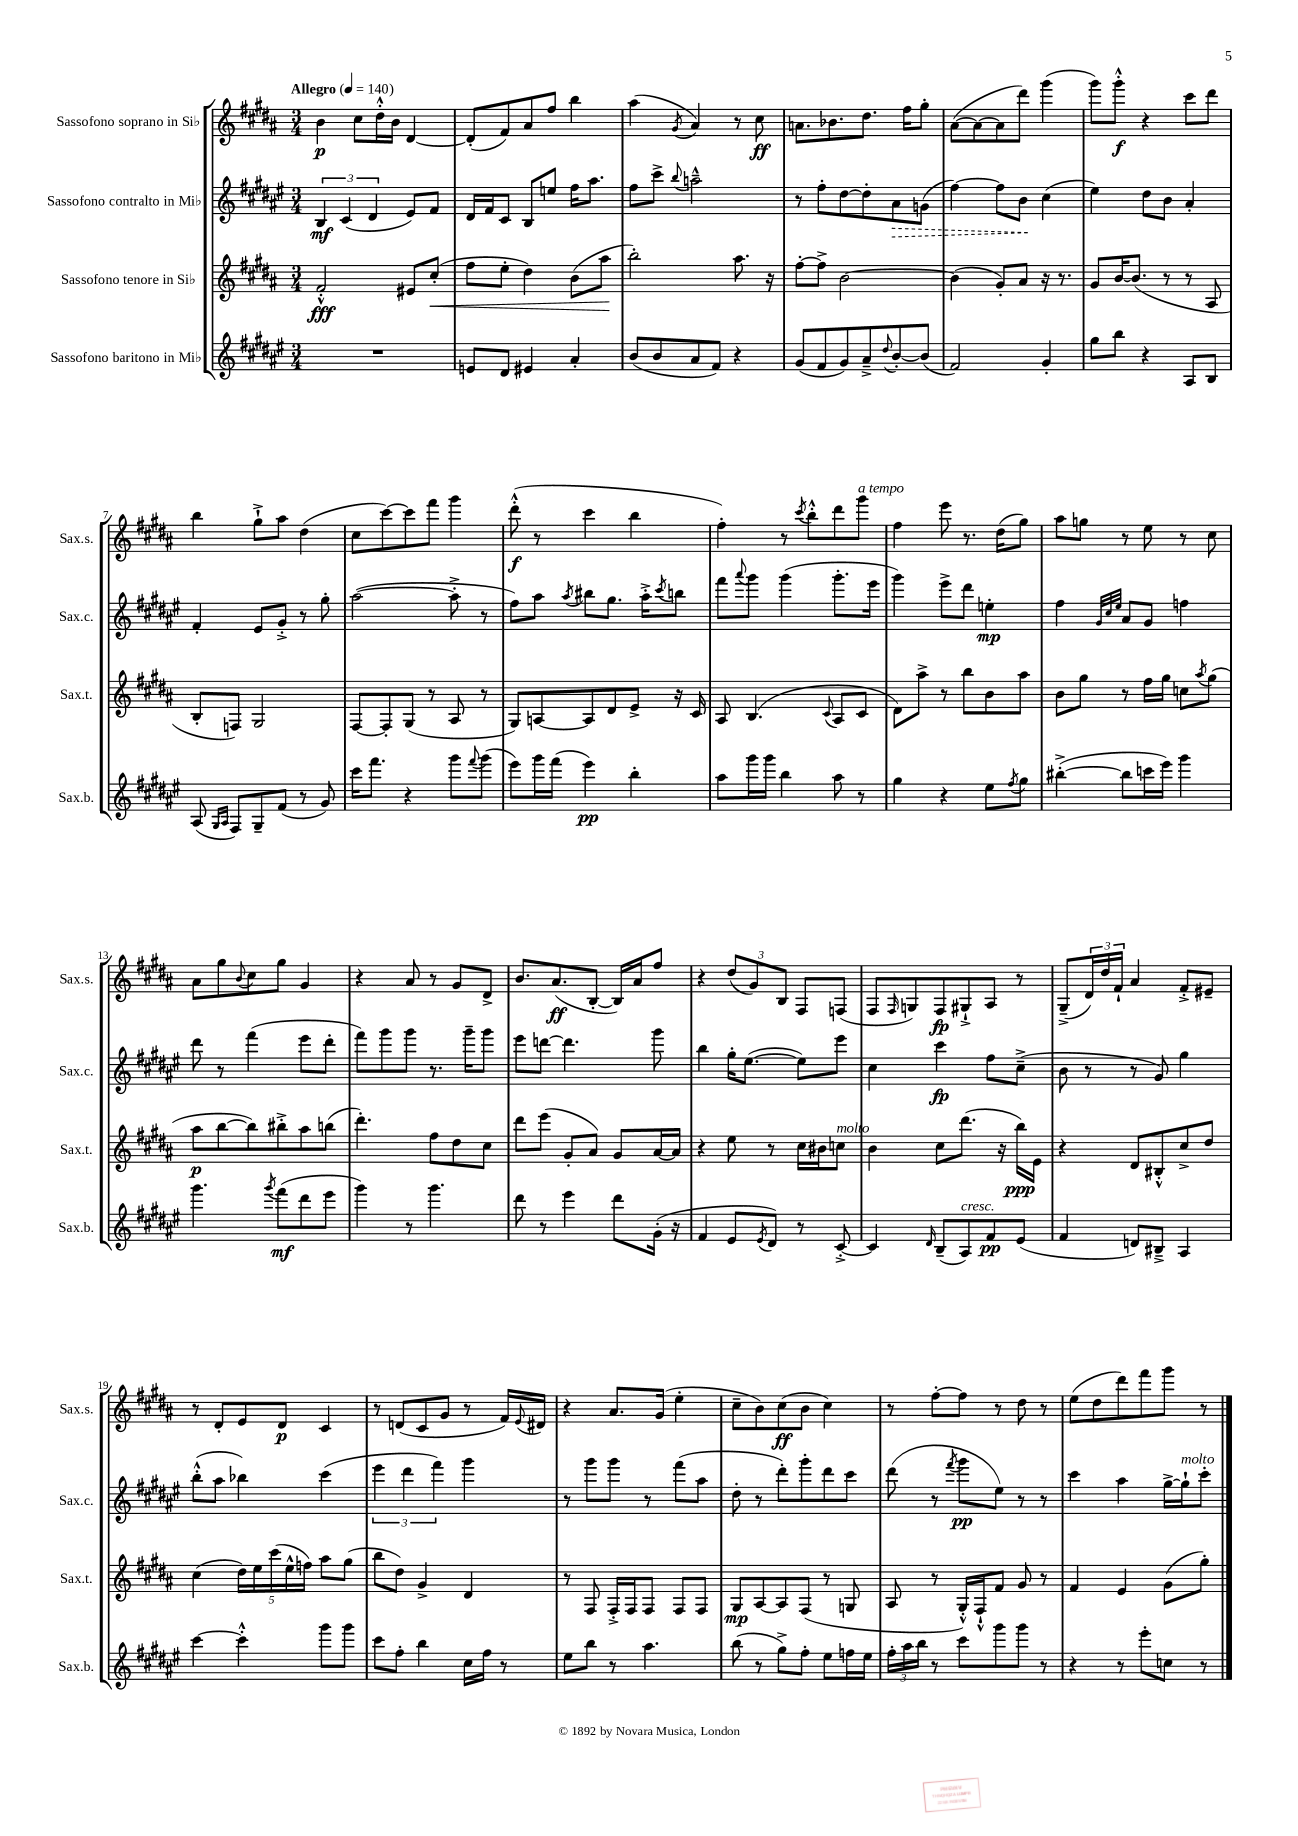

**kern	**kern	**kern	**kern
*staff4	*staff3	*staff2	*staff1
*clefG2	*clefG2	*clefG2	*clefG2
*k[f#c#g#d#a#e#]	*k[f#c#g#d#a#]	*k[f#c#g#d#a#e#]	*k[f#c#g#d#a#]
*M3/4	*M3/4	*M3/4	*M3/4
*MM140	*MM140	*MM140	*MM140
2.r	2f#'^^	6B	4b
.	.	(6c#	.
.	.	.	8cc#
.	.	6d#	.
.	.	.	16dd#'^^
.	.	.	16b
.	8e#	8e#)	[4d#
.	(8cc#'	8f#	.
=	=	=	=
8e	8ff#	16d#	(8d#']
.	.	16f#	.
8d#	8ee'	8c#	8f#)
4e#	4dd#)	8B	8a#
.	.	8ee	8ff#
4a#'	(8b	16ff#	4bb
.	.	8.aa#	.
.	8aa#	.	.
=	=	=	=
(8b	2bb')	8ff#	(4aa#
8b	.	8ccc#^	.
.	.	8qqbb	8qg#
8a#	.	2aa~^^	4a#)
8f#)	.	.	.
4r	8.aa#	.	8r
.	.	.	8cc#
.	16r	.	.
=	=	=	=
(8g#	[8ff#'	8r	8.a
8f#	8ff#^]	8ff#'	.
.	.	.	8.b-
8g#)	[2b	[8dd#	.
8a#~^	.	8dd#']	8.dd#
8qqdd#	.	.	.
[8b'	.	8a#	.
.	.	.	16ff#
(8b]	.	(8g	8gg#'
=	=	=	=
2f#)	(4b]	[4ff#)	([8a#
.	.	.	8a#_
.	8g#')	8ff#]	8a#]
.	8a#	8b	8ddd#)
4g#'	16r	(4cc#	(4ggg#
.	8.r	.	.
=	=	=	=
8gg#	8g#	4ee#)	8ggg#)
8bb	[16b	.	8ggg#'^^
.	(8.b]	.	.
4r	.	8dd#	4r
.	8r	8b	.
8A#	8r	4a#'	8ccc#
8B	8A#	.	8ddd#
=	=	=	=
(8A#	8B'	4f#'	4bb
16qqG#	.	.	.
16qqA#	.	.	.
8F#)	8F)	.	.
8G#~	2G#	8e#	8gg#`^
(8f#	.	8g#'^	8aa#
8r	.	8r	(4dd#
8g#)	.	8gg#'	.
=	=	=	=
16ccc#	[8F#	([2aa#	8cc#
8.fff#	.	.	.
.	8F#']	.	[8ccc#)
4r	(8G#	.	8ccc#]
.	8r	.	8fff#
8ggg#	8A#	8aa#'^]	4ggg#
8qqfff#	.	.	.
(8ggg#	8r	8r	.
=	=	=	=
8eee#)	8G#)	8ff#)	(8ddd#'^^
16ggg#	[8A	8aa#	8r
(16fff#	.	.	.
.	.	8qaa#	.
4eee#)	8A]	8bb#	4ccc#
.	8d#	8.gg#	.
4bb'	8e^	.	4bb
.	.	16aa#'^	.
.	.	8qccc#	.
.	16r	8bb	.
.	16c#	.	.
=	=	=	=
8aa#	8A#	8fff#	4ff#')
.	.	8qqaaa#	.
16ggg#	(4.B	8ggg#	.
16ggg#	.	.	.
4bb	.	(4ggg#	8r
.	.	.	8qccc#
.	.	.	8bb'^^
.	8qqc#	.	.
8aa#	8A#	8.ggg#'	8ddd#
8r	8c#	.	8ggg#
.	.	16eee#	.
=	=	=	=
4gg#	8d#)	4ggg#)	4ff#
.	8aa#^	.	.
4r	8r	8eee#^	8eee
.	8bb	8ddd#	8.r
8ee#	8b	4ee'	.
.	.	.	(16dd#
8qff#	.	.	.
8gg#	8aa#	.	8gg#)
=	=	=	=
([4bb#'^	8b	4ff#	8aa#
.	8gg#	.	8gg
.	.	32qqg#	.
.	.	32qqcc#	.
.	.	32qqee#	.
8bb#]	8r	8a#	8r
16ccc	16ff#	8g#	8ee
16eee#)	16gg#	.	.
4ggg#	8cc	4ff	8r
.	8qaa#	.	.
.	(8gg#	.	8cc#
=	=	=	=
4.ggg#	8aa#	8ddd#	8a#
.	[8bb	8r	8gg#
.	.	.	8qqb
.	8bb])	(4fff#	8cc#
8qggg#	.	.	.
(8fff#	8bb#'^	.	8gg#
8ddd#	8aa#	8eee#	4g#
8eee#	(8bb	8ddd#'	.
=	=	=	=
4ggg#)	4.ddd#')	8fff#)	4r
.	.	8ggg#	.
8r	.	8ggg#	8a#
4.ggg#	8ff#	8.r	8r
.	8dd#	.	8g#
.	.	16ggg#~	.
.	8cc#	8ggg#	8d#^
=	=	=	=
8ddd#	8ddd#	8eee#	8.b
8r	(8eee	[8ddd	.
.	.	.	(8.a#
4eee#	8g#'	4.ddd]	.
.	8a#)	.	[8B'
8ddd#	8g#	.	16B])
.	.	.	16a#
(16g#'	[16a#	8ggg#	8ff#
16r	16a#]	.	.
=	=	=	=
4f#	4r	4bb	4r
8e#	8ee	16gg#'	(12dd#
.	.	([8.ee#	.
.	.	.	12g#)
8qe#	.	.	.
8d#)	8r	.	.
.	.	.	12B
8r	16cc#	8ee#])	8F#
.	16b#	.	.
[8c#'^	8cc	8eee#	(8F
=	=	=	=
4c#]	4b	4cc#	8F#
.	.	.	16qqF#
.	.	.	8G)
16qqd#	.	.	.
(8B~	8cc#	4ccc#	8F#
8A#)	(8.ddd#	.	8G#`^
8f#	.	8ff#	8A#
.	16r	.	.
(8e#	16bb)	(8cc#~^	8r
.	16e	.	.
=	=	=	=
4f#	4r	8b	(8G#~^
.	.	8r	24d#)
.	.	.	24dd#
.	.	.	24f#`
8d)	8d#	8r	4a#
8B#~^	8B#'^^	8g#)	.
4A#	8cc#^	4gg#	8f#'^
.	8dd#	.	8e#~
=	=	=	=
[4ccc#	(4cc#	(8bb'^^	8r
.	.	8aa#	8d#'
4ccc#'^^]	20dd#)	4bb-)	8e
.	20ee	.	.
.	(20ccc#	.	.
.	.	.	8d#
.	20ee^^	.	.
.	20ff)	.	.
8ggg#	8aa#	(4ccc#	4c#
8ggg#	(8gg#	.	.
=	=	=	=
8ccc#	8bb	6eee#	8r
8ff#'	8dd#)	.	(8d
.	.	6ddd#	.
4bb	4g#^	.	8c#
.	.	6fff#)	.
.	.	.	8g#
16cc#	4d#	4ggg#	8r
16ff#	.	.	.
8r	.	.	16f#)
.	.	.	8qqe
.	.	.	16d#
=	=	=	=
8ee#	8r	8r	4r
8bb	8F#	8ggg#	.
8r	16F#'^	8ggg#	8.a#
.	16F#	.	.
4.aa#	8F#	8r	.
.	.	.	(16g#
.	8F#	(8fff#	4ee'
.	8F#	8aa#	.
=	=	=	=
(8bb	8G#	8dd#'	8cc#~
8r	[8A#	8r	8b)
8gg#^)	8A#]	8ddd#')	(8cc#
8ff#'	(8F#	8ggg#'	8b
8ee#	8r	8ddd#	4cc#)
16ff	8G	8ccc#	.
16ee#	.	.	.
=	=	=	=
24ff#'	8A#	(8ddd#	8r
24aa#	.	.	.
24bb	.	.	.
8r	8r	8r	[8ff#'
.	.	8qfff#	.
8ccc#	16G#'^^)	8ggg#	8ff#]
.	16F#`^^	.	.
8ggg#	8f#	8ee#)	8r
8ggg#	8g#	8r	8dd#
8r	8r	8r	8r
=	=	=	=
4r	4f#	4ccc#	(8ee
.	.	.	8dd#
8r	4e	4aa#	8ddd#)
8eee#'	.	.	8fff#
8cc	(8g#	[16gg#^	8ggg#
.	.	16gg#`]	.
8r	8gg#')	8ccc#'	8r
==	==	==	==
*-	*-	*-	*-
